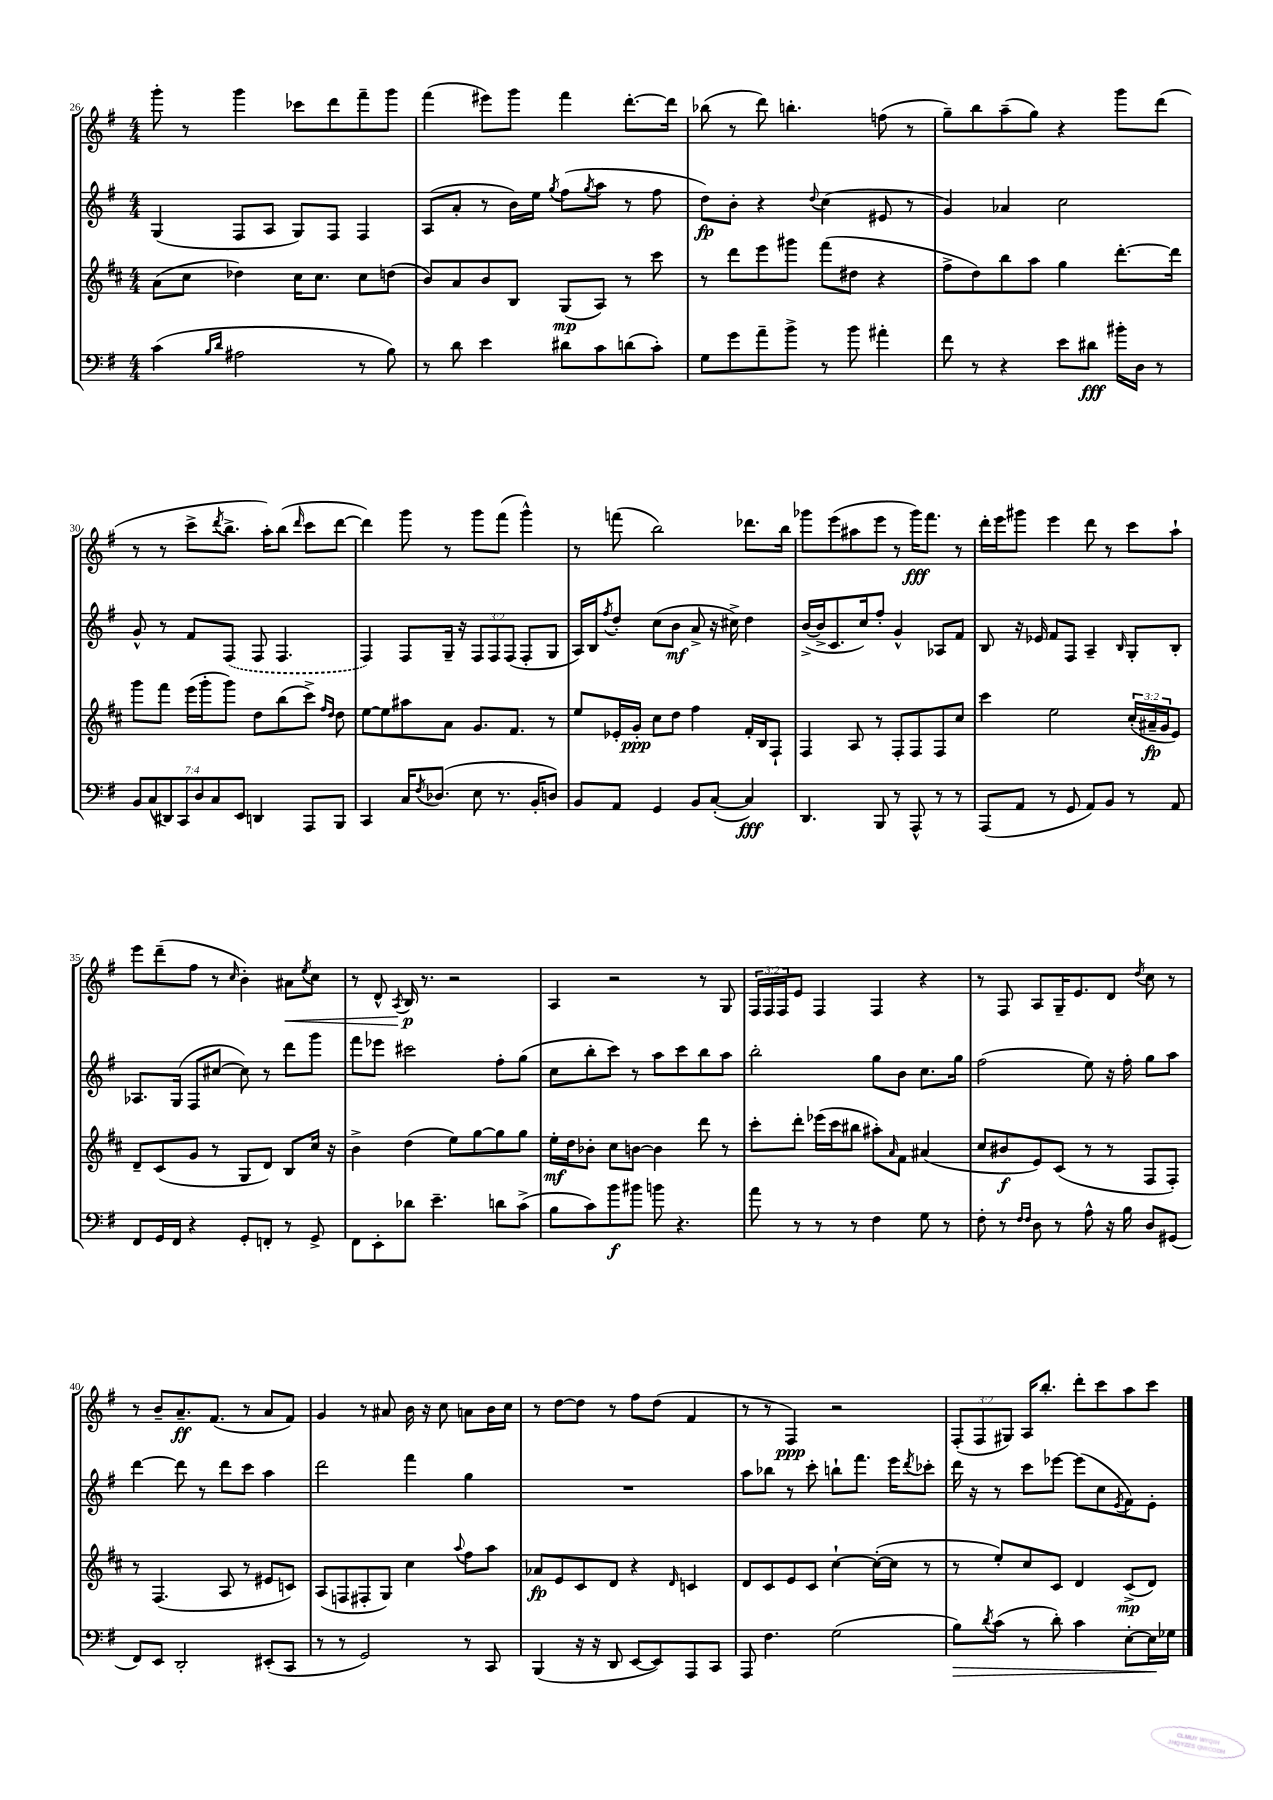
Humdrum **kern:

**kern	**kern	**kern	**kern
*staff4	*staff3	*staff2	*staff1
*clefF4	*clefG2	*clefG2	*clefG2
*k[f#]	*k[f#c#]	*k[f#]	*k[f#]
*M4/4	*M4/4	*M4/4	*M4/4
(4c\	(8a\L	(4G/	8ggg'\
.	8cc#\J	.	8r
16qqB/LL	.	.	.
16qqd/JJ	.	.	.
2A#\	4dd-\)	8F#/L	4ggg\
.	.	8A/J	.
.	16cc#\LK	8G/L)	8ccc-\L
.	8.cc#\J	.	.
.	.	8F#/J	8ddd\
8r	8cc#\L	4F#/	8fff#~\
8B\)	(8dd\J	.	8ggg\J
=	=	=	=
8r	8b/L)	(8A/L	(4fff#\
8d\	8a/	8a'/J	.
4e\	8b/	8r	8eee#\L)
.	8B/J	16b\LL)	8ggg\J
.	.	16ee\JJ	.
.	.	8qgg/	.
8d#\L	(8G/L	(8ff#\L	4fff#\
.	.	8qgg/	.
8c\	8A/J)	8aa\J	.
(8d\	8r	8r	[8.ddd'\L
8c'\J)	8ccc#\	8ff#\	.
.	.	.	16ddd\]Jk
=	=	=	=
8G\L	8r	8dd\L)	(8bb-\
8g\	8ddd\L	8b'\J	8r
8a~\	8eee\	4r	8ddd\)
8b^\J	8ggg#\J	.	4.bb'\
.	.	8qqdd/	.
8r	(8fff#\L	(4cc\	.
8b\	8dd#\J	.	.
4a#'\	4r	8e#/	(8ff\
.	.	8r	8r
=	=	=	=
8f#\	8ff#^\L	4g/)	8gg~\L)
8r	8dd\)	.	8bb\
4r	8bb\	4a-/	(8aa~\
.	8aa\J	.	8gg\J)
8e\L	4gg\	2cc\	4r
8d#\J	.	.	.
16b#'\LL	[8.ddd'\L	.	8ggg\L
16D\JJ	.	.	.
8r	.	.	(8ddd\J
.	16ddd\]Jk	.	.
=	=	=	=
14BB/L	8ggg\L	8g^^/	8r
(14C/	.	.	.
.	8fff#\J	8r	8r
14DD#/)	.	.	.
14CC/	.	.	.
.	(16eee\LL	8f#/L	8ccc^\L
14D/	.	.	.
.	16ggg'\J	.	.
14C/	.	.	.
.	.	.	8qddd/
.	8ggg\J)	(8F#/J	8.bb^\J
14EE/J	.	.	.
4DD/	8dd\L	8F#/	.
.	.	.	16aa'\LK)
.	(8bb\	4.F#/	(8bb\J
.	.	.	16qqddd/
8AAA/L	8ccc#^\J)	.	8ccc\L
.	16qqff#/LL	.	.
.	16qqdd/JJ	.	.
8BBB/J	8dd\	.	[8ddd\J
=	=	=	=
4CC/	[8ee\L	4F#/)	4ddd\])
.	8ee\]	.	.
16C/LK	8aa#\	8F#/L	8ggg\
8qF#/	.	.	.
(8.D-/J	.	.	.
.	8a\J	16G~/Jk	8r
.	.	16r	.
8E\	8.g/L	12F#/L	8ggg\L
.	.	12F#/	.
8.r	.	.	(8fff#\J
.	.	(12F#/J	.
.	8.f#/J	.	.
.	.	8F#'/L	4ggg^^\)
16BB'/LK	.	.	.
8D/J)	8r	8G/J	.
=	=	=	=
8BB/L	8ee/L	16A/LL)	8r
.	.	16B/J	.
.	.	8qff#/	.
8AA/J	16e-'/L	8dd'/J	(8fff\
.	16g'/JJ	.	.
4GG/	8cc#\L	(8cc\L	2bb\)
.	8dd\J	8b\J	.
8BB/L	4ff#\	8a^/	.
([8C'/J	.	16r	.
.	.	16cc#^\)	.
4C/])	16f#'/LL	4dd\	8.ddd-\L
.	16B/J	.	.
.	8F#`/J	.	.
.	.	.	16bb\Jk
=	=	=	=
4.DD/	4F#/	([16b^/LL	8ggg-\L
.	.	16b^/]J	.
.	.	8.c/	(8eee\
.	8A/	.	8aa#\
.	.	16cc/k)	.
8BBB/	8r	8ff#'/J	8eee\J
8r	8F#'/L	4g^^/	8r
8AAA^^/	8F#/	.	16ggg-\LK)
.	.	.	8.fff#\J
8r	8F#/	8A-/L	.
8r	8cc#/J	8f#/J	8r
=	=	=	=
(8AAA/L	4ccc#\	8B/	16ddd'\LL
.	.	.	16eee\J
8AA/J	.	16r	8ggg#\J
.	.	16e-/	.
8r	2ee\	8f#/L	4eee\
8GG/	.	8F#/J	.
8AA/L)	.	4A~/	8ddd\
8BB/J	.	.	8r
.	.	16qqB/	.
8r	(24cc#'/LL	8G'/L	8ccc\L
.	24a#~/	.	.
.	24g/J	.	.
8AA/	8e/J)	8B'/J	8aa`\J
=	=	=	=
8FF#/L	8d~/L	8.A-/L	8eee\L
16GG/L	(8c#/	.	(8ddd~\
16FF#/JJ	.	(16G/Jk	.
4r	8g/J	8F#/L	8ff#\J
.	8r	[8cc#/J	8r
.	.	.	16qqcc/
8GG'/L	8G/L	8cc#\])	4b'\)
8FF'/J	8d/J)	8r	.
8r	8B/L	8ddd\L	8a#\L
.	.	.	8qee/
8GG^/	16cc#/Jk	8ggg\J	8cc\J
.	16r	.	.
=	=	=	=
8FF#\L	4b^\	8fff#\L	8r
8EE'\	.	8eee-\J	8d^^/
.	.	.	8qA/
8d-\J	(4dd\	2ccc#\	16B/
.	.	.	8.r
4.e~\	.	.	.
.	8ee\L)	.	2r
.	[8gg\	.	.
8d\L	8gg\]	8ff#'\L	.
(8c^\J	8gg\J	(8gg\J	.
=	=	=	=
8B\L	16ee'\LL	8cc\L	4A/
.	16dd\J	.	.
8c\)	8b-'\J	8bb'\	.
8b\	8cc#\L	8ccc\J)	2r
8b#\J	[8b\J	8r	.
8b\	4b\]	8aa\L	.
4.r	.	8ccc\	.
.	8ddd\	8bb\	8r
.	8r	8aa\J	8G/
=	=	=	=
8a\	8ccc#'\L	2bb'\	24F#/LL
.	.	.	24F#/
.	.	.	24F#/J
8r	8ddd'\J	.	8e/J
8r	(16eee-\LL	.	4F#/
.	16ccc#\J	.	.
8r	8bb#\J	.	.
4F#\	8aa#'\L)	8gg\L	4F#/
.	16qqa/	.	.
.	8f#\J	8b\J	.
8G\	(4a#/	8.cc\L	4r
8r	.	.	.
.	.	16gg\Jk	.
=	=	=	=
8F#'\	8cc#/L	(2ff#\	8r
8r	8b#/	.	8F#/
16qqF#/LL	.	.	.
16qqF#/JJ	.	.	.
8D\	8e/)	.	8A/L
8r	(8c#/J	.	16G~/K
.	.	.	8.e/
8A^^\	8r	8ee\)	.
16r	8r	16r	8d/J
16B\	.	16ff#'\	.
.	.	.	8qdd/
8D/L	8F#/L	8gg\L	8cc\
(8GG#/J	8F#'/J)	8aa\J	8r
=	=	=	=
8FF#/L)	8r	[4ddd\	8r
8EE/J	(4.F#/	.	8b~/L
2DD'/	.	8ddd\]	8.a~/
.	.	8r	.
.	.	.	(8.f#/J
.	8A/	8ddd\L	.
.	8r	8ccc\J	8r
(8EE#'/L	8e#/L	4aa\	8a/L
8CC/J	8c/J)	.	8f#/J)
=	=	=	=
8r	(8A/L	2ddd\	4g/
8r	8F/	.	.
2GG/)	8F#'/	.	8r
.	8G/J)	.	8a#/
.	4cc#\	4fff#\	16b\
.	.	.	16r
.	.	.	8cc\
.	8qqaa/	.	.
8r	8ff#\L	4gg\	8a\L
8CC/	8aa\J	.	16b\L
.	.	.	16cc\JJ
=	=	=	=
(4BBB/	8a-/L	1r	8r
.	8e/	.	[8dd\L
16r	8c#/	.	8dd\]J
16r	.	.	.
8DD/	8d/J	.	8r
[8EE/L	4r	.	8ff#\L
8EE/])	.	.	(8dd\J
.	16qqd/	.	.
8AAA/	4c/	.	4f#/
8CC/J	.	.	.
=	=	=	=
8AAA/	8d/L	8aa\L	8r
4.F#\	8c#/	8bb-\J	8r
.	8e/	8r	4F#/)
.	8c#/J	8ccc'\	.
(2G\	[4cc#`\	8bb`\L	2r
.	.	8.fff#\J	.
.	(16cc#'\_LL	.	.
.	16cc#\]JJ	16eee\LK	.
.	.	8qddd/	.
.	8r	8ccc-'\J	.
=	=	=	=
8B\L)	8r	16ddd\	(12F#'/L
.	.	16r	.
.	.	.	12F#/
8qd/	.	.	.
(8c\J	8ee'/L)	8r	.
.	.	.	12G#/J)
8r	8cc#/	8ccc\L	16A/LK
.	.	.	8.bb'/J
8d'\)	8c#/J	[8eee-\J	.
4c\	4d/	(8eee-\]L	8ddd'\L
.	.	8cc\	8ccc\
.	.	8qe/	.
[8E'\L	(8c#^/L	8f#\)	8aa\
16E\]L	8d/J)	8e'\J	8ccc\J
16G-\JJ	.	.	.
==	==	==	==
*-	*-	*-	*-
